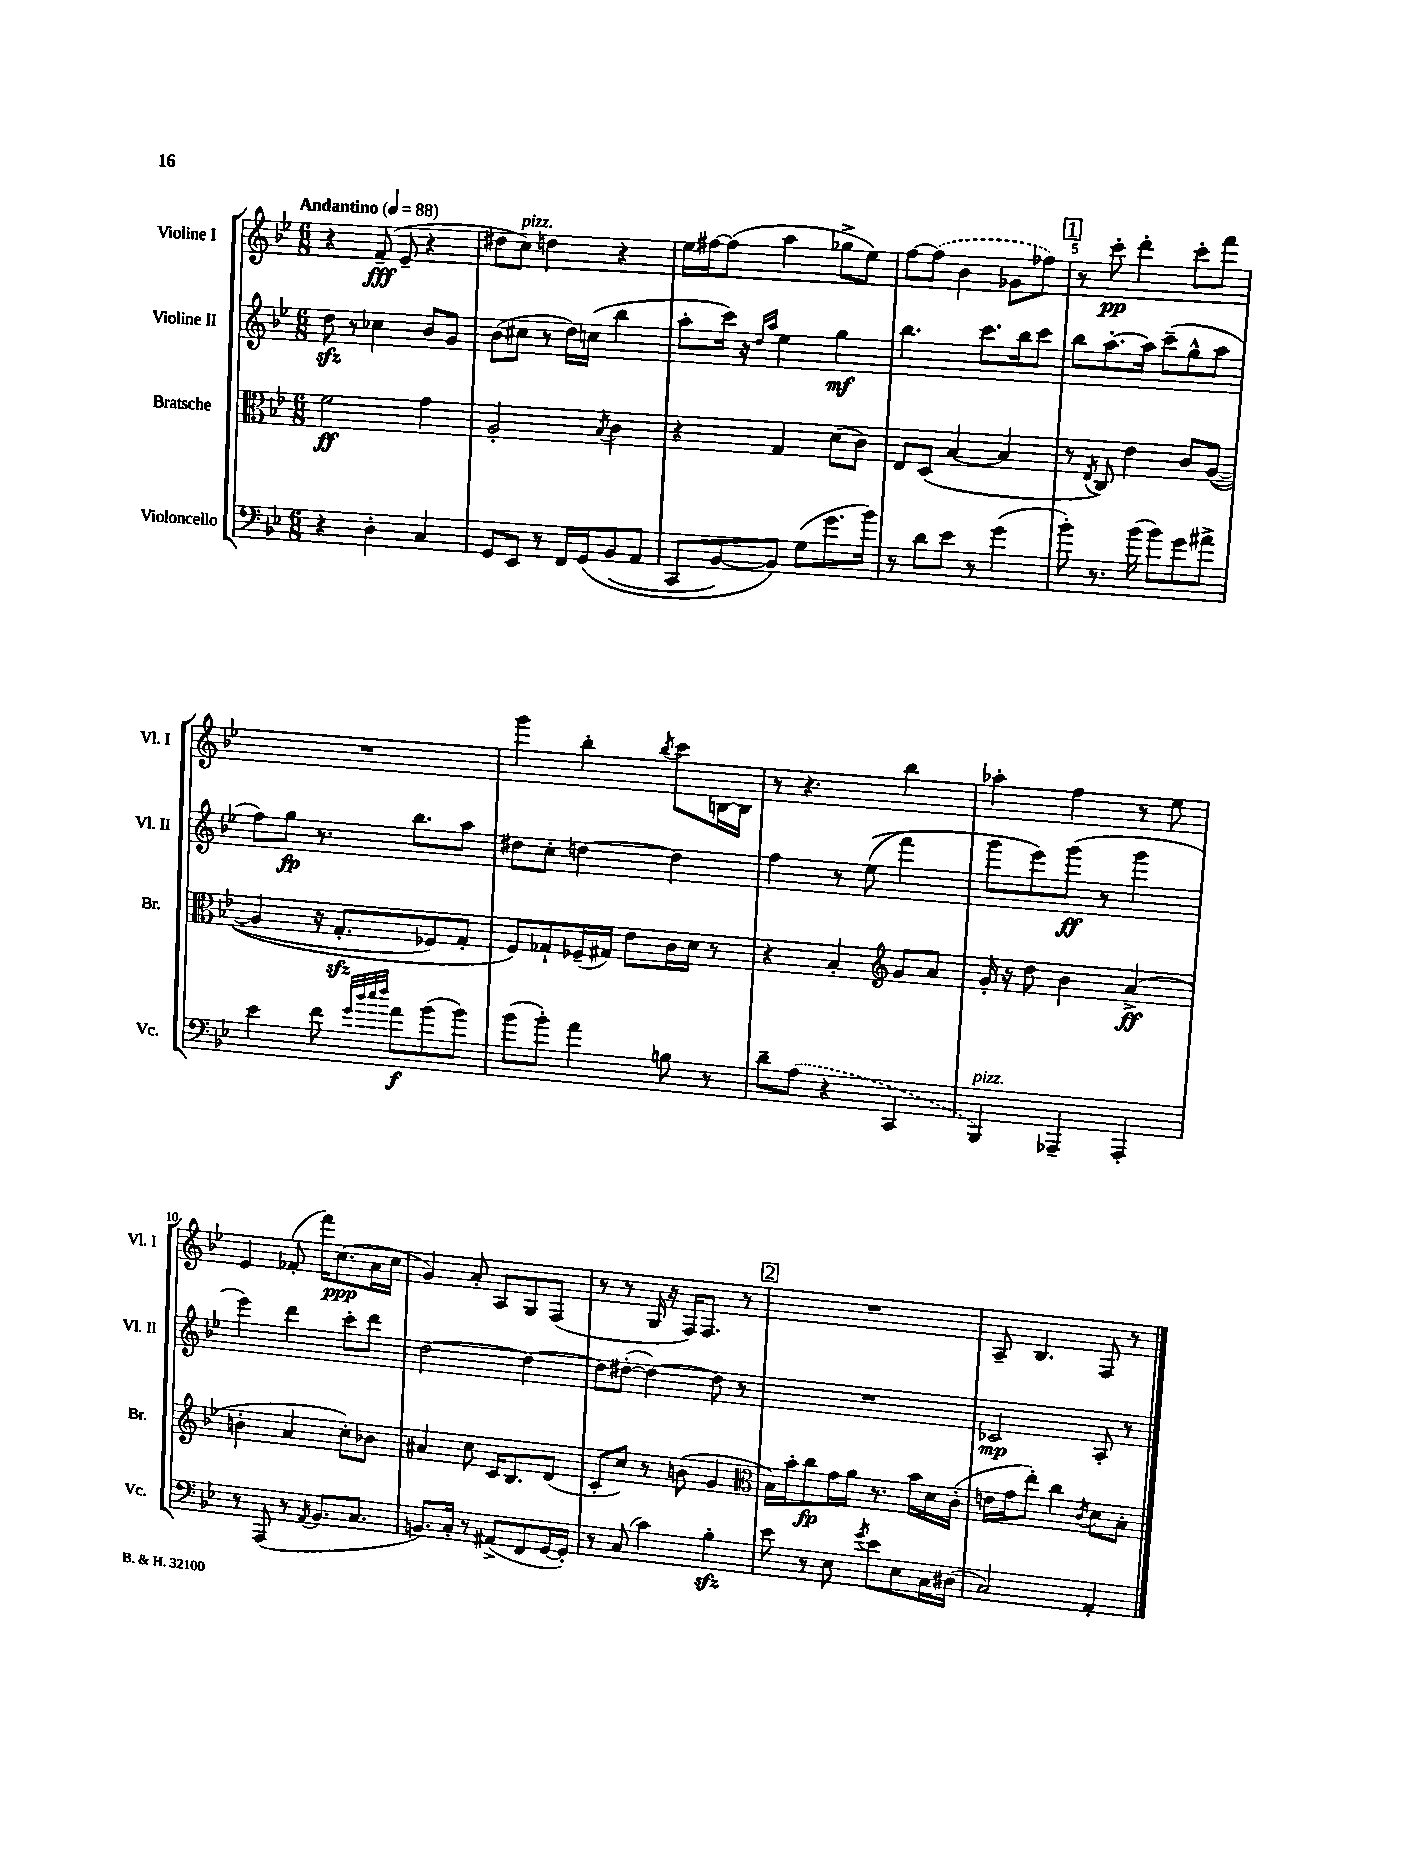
<<
\new StaffGroup <<
\new Staff = "s0" \with { instrumentName = "Violine I" shortInstrumentName = "Vl. I" } {
    \clef treble \key bes \major \numericTimeSignature \time 6/8 \tempo "Andantino" 4 = 88
    r4 f'8--\fff( ees'8-- r4 |
    dis''8 c''8^\markup { \italic "pizz." }) d''4 r4 |
    ees''16 fis''16~ fis''8( a''4 ges''8-> ees''8) |
    f''8~ \once \slurDashed f''8( bes'4 ges'8 fes''8) |
    \mark \markup { \box "1" } r8 c'''8-.\pp d'''4-. c'''8-. f'''8 |
    R2. |
    g'''4 bes''4-. \acciaccatura { bes''8 } c'''8 b16~ b16 |
    r8 r4. bes''4 |
    aes''4-. f''4 r8 ees''8 |
    ees'4 fes'8-.( f'''16) c''8.\ppp( a'16 c''16 |
    g'4) a'8-. a8 g8 f8( |
    r8 r8 g16 r16 f16) f8. r8 |
    \mark \markup { \box "2" } R2. |
    a8-- bes4. f8 r8 \bar "|." |
}
\new Staff = "s1" \with { instrumentName = "Violine II" shortInstrumentName = "Vl. II" } {
    \clef treble \key bes \major \numericTimeSignature \time 6/8
    d''8\sfz r8 ces''4 bes'8 g'8 |
    bes'8( cis''8 r8 d''16) c''16( bes''4 |
    a''8-. c'''16) r16 \grace { d''16 a''16 } ees''4 g''4\mf |
    bes''4. c'''8. bes''16 c'''8 |
    \mark \markup { \box "1" } bes''8 a''8.~-. a''16 c'''8--( g''8-^ a''8 |
    f''8) g''8\fp r8. bes''8. a''8 |
    dis''8 c''8-. d''4~ d''4 |
    f''4 r8 ees''8(\( f'''4) |
    g'''8 ees'''8\) g'''8\ff( r8 g'''4 |
    ees'''4) d'''4 c'''8-. d'''8 |
    d''2~ d''4~ |
    d''8 dis''8~-.( dis''4~) dis''8 r8 |
    \mark \markup { \box "2" } R2. |
    ces'2\mp a8-. r8 \bar "|." |
}
\new Staff = "s2" \with { instrumentName = "Bratsche" shortInstrumentName = "Br." } {
    \clef alto \key bes \major \numericTimeSignature \time 6/8
    f'2\ff g'4 |
    a2-. \acciaccatura { bes8 } c'4 |
    r4 g4 d'8( c'8) |
    ees8 d8( bes4~ bes4 |
    \mark \markup { \box "1" } r8 \acciaccatura { ees8 } c8) ees'4 c'8 a8~(\( |
    a4 r16 g8.-.\sfz fes8) g8-. |
    f8\) ges8-! fes16--( gis16) ees'8 c'16 d'16 r8 |
    r4 bes4-. \clef treble g'8 a'8 |
    g'16-. r16 d''8 bes'4 a'4->\ff( |
    b'4-. a'4 c''8-.) bes'8 |
    ais'4 c''8 c'16 bes8. d'8( |
    c'8-. c''8) r8 b'8( g'4 |
    \mark \markup { \box "2" } \clef alto bes16) bes'16-. c''8\fp g'16 a'16 r8. bes'16 d'16 c'16-.( |
    e'16 g'16 ees''8-.) c''4 \acciaccatura { c'8 } d'8 bes8-. \bar "|." |
}
\new Staff = "s3" \with { instrumentName = "Violoncello" shortInstrumentName = "Vc." } {
    \clef bass \key bes \major \numericTimeSignature \time 6/8
    r4 d4-. c4 |
    g,8 ees,8 r8 f,16 g,16\( bes,8( a,8 |
    c,8 bes,8~) bes,8\) g8( g'8. bes'16) |
    r8 d'8 ees'8 r8 g'4( |
    \mark \markup { \box "1" } bes'8-.) r8. bes'16( bes'8) g'8 ais'8-> |
    ees'4 f'8 \grace { g'32 d''32 ees''32 f''32 } a'8\f bes'8( bes'8) |
    bes'8( bes'8-.) a'4 b8 r8 |
    d'8-- \once \slurDashed a8( r4 c,4 |
    bes,,4^\markup { \italic "pizz." }) aes,,4-- aes,,4-. |
    r8 a,,8( r8 \acciaccatura { a,8 } bes,8. c8. |
    b,8.) c16-. r8 ais,8->( f,8 g,16~ g,16-.) |
    r8 c8( c'4) bes4-.\sfz |
    \mark \markup { \box "2" } ees'8 r8 ees8 \acciaccatura { g'8 } ees'8 ees8 c16 dis16( |
    c2) a,4-. \bar "|." |
}
>>
>>
\layout { \context { \Score \override BarNumber.break-visibility = ##(#f #t #t) barNumberVisibility = #(every-nth-bar-number-visible 5) } }
